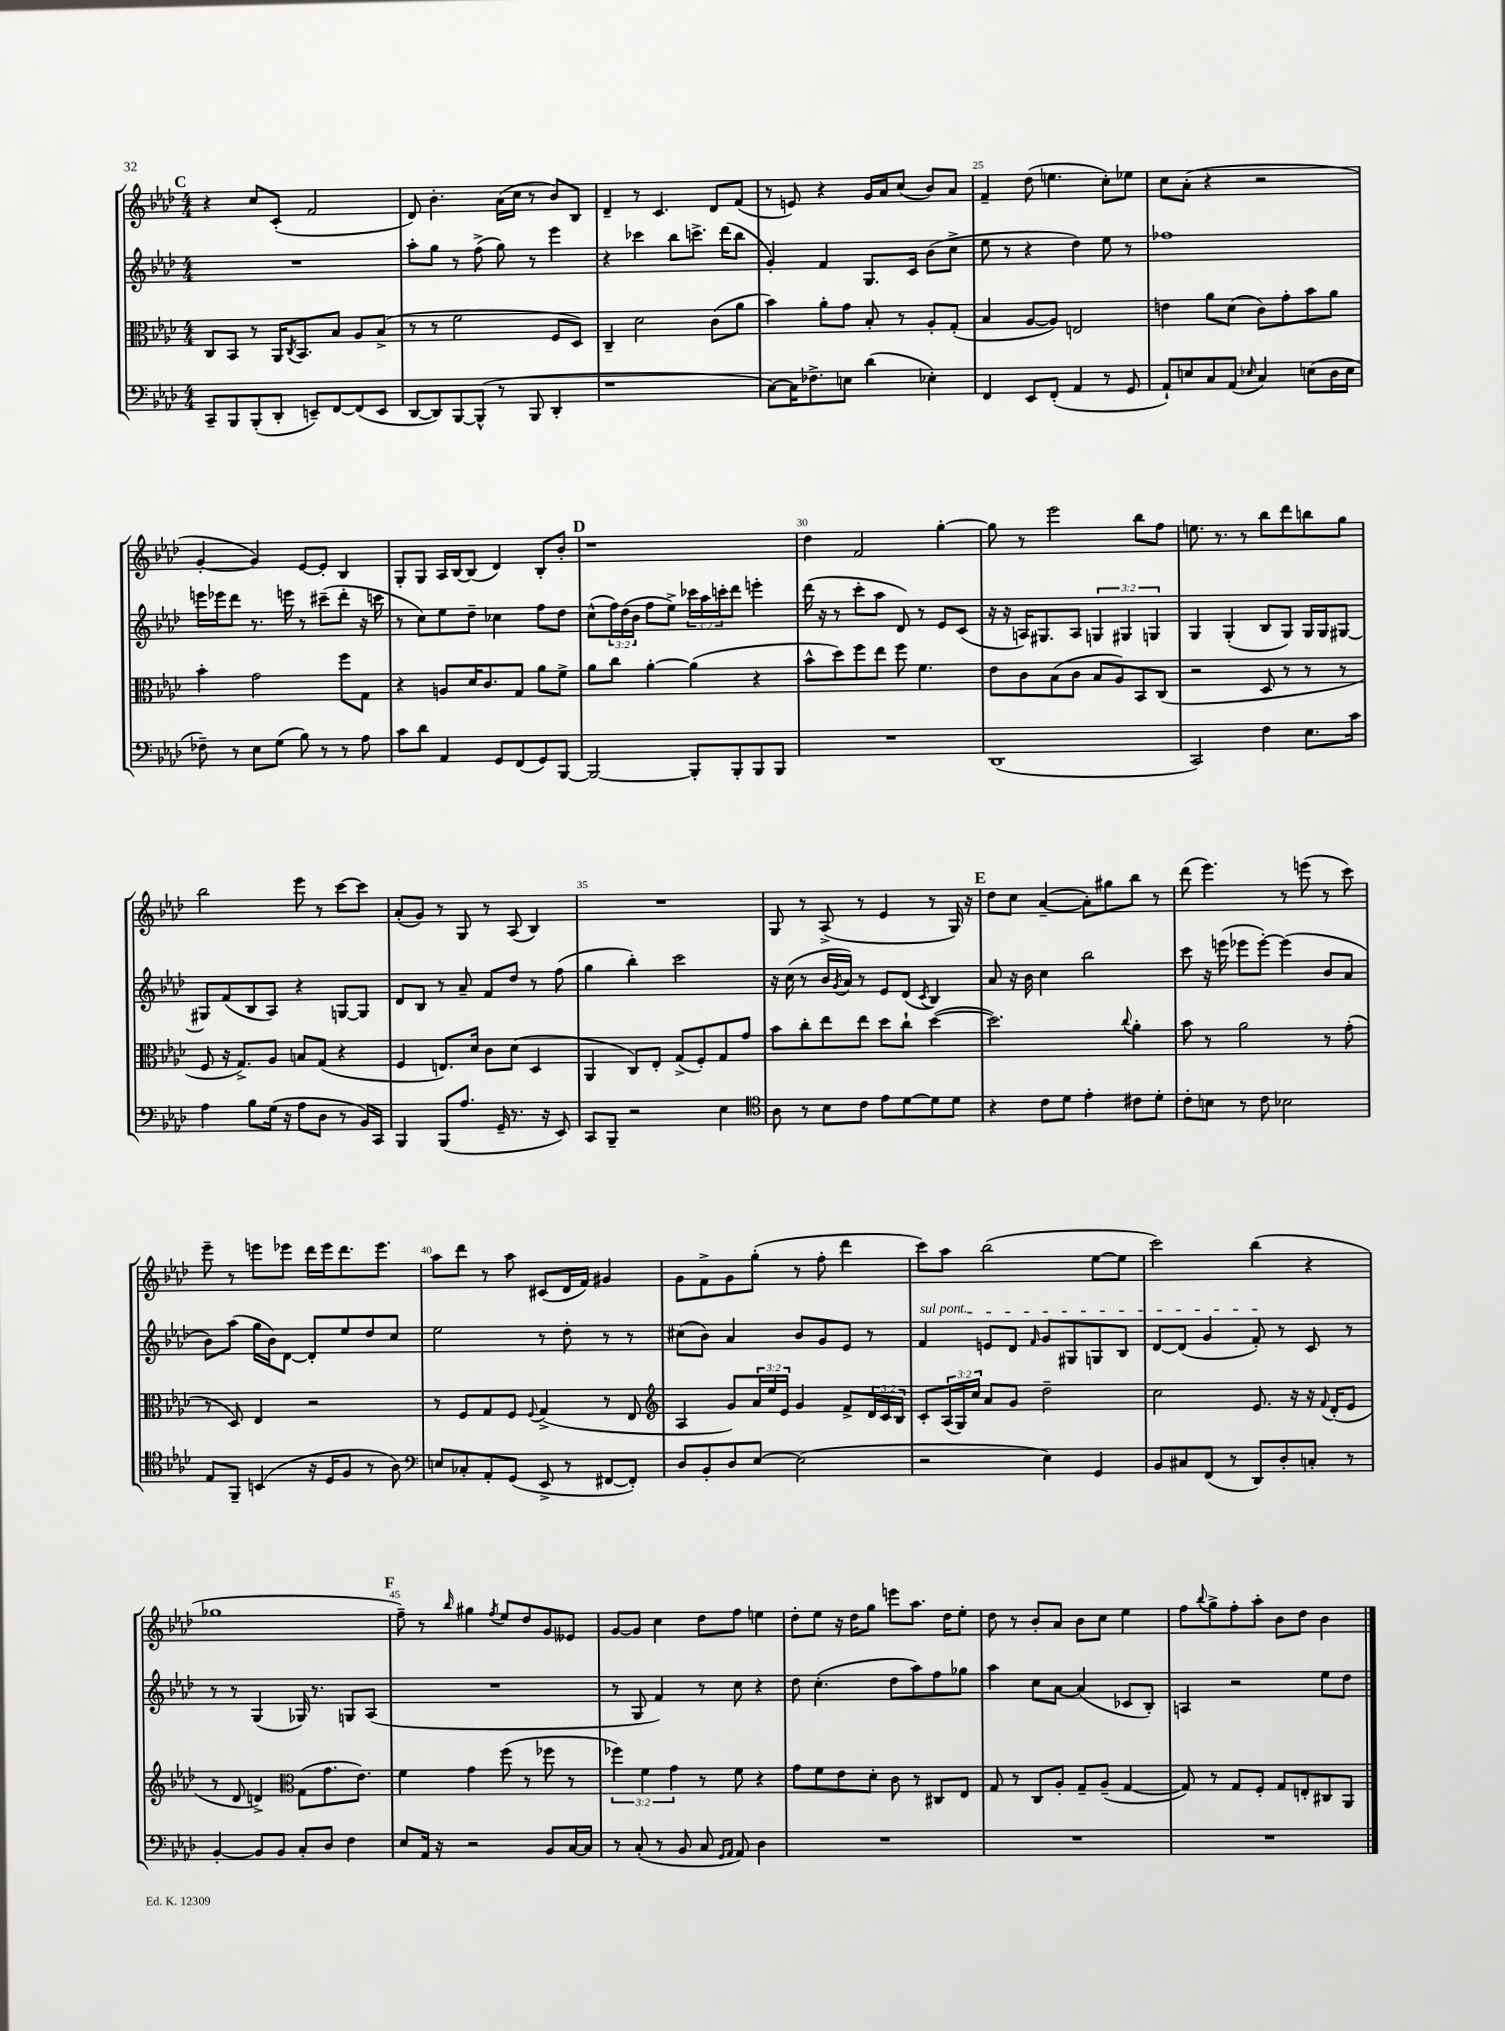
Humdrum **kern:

**kern	**kern	**kern	**kern
*staff4	*staff3	*staff2	*staff1
*clefF4	*clefC3	*clefG2	*clefG2
*k[b-e-a-d-]	*k[b-e-a-d-]	*k[b-e-a-d-]	*k[b-e-a-d-]
*M4/4	*M4/4	*M4/4	*M4/4
8CC~	8C	1r	4r
8BBB-	8BB-	.	.
(8BBB-'	8r	.	8cc
8DD-'	16AA-	.	(8c'
.	8qC	.	.
.	8.BB-	.	.
8EE~)	.	.	2f
[8FF	8B-	.	.
(8FF]	8A-	.	.
8EE	(8B-^	.	.
=	=	=	=
[8DD-	8r	8aa-'	8d-)
8DD-])	8r	8gg	4.b-'
[8BBB-	2f	8r	.
(8BBB-^^]	.	(8ff^	.
8r	.	8gg)	(16a-
.	.	.	16cc
8BBB-	.	8r	8r
4DD-'	8F	4eee-	8b-)
.	8D-)	.	8B-
=	=	=	=
1r	4C~	4r	4d-~
.	2d-	4ccc-	8r
.	.	.	4.c
.	.	8bb-	.
.	.	8.ccc^	.
.	(8c	.	8d-
.	.	(16ddd-	.
.	8a-	8bb-	(8f
=	=	=	=
[8C)	4b-)	4g')	8r
16C]	.	.	8e)
8.F-^	.	.	.
.	8a-'	4f	4r
8E	8g	.	.
(4d-	8B-'	8.G	16g
.	.	.	16a-
.	8r	.	(8cc
.	.	16c	.
4E-')	8A-'	(8b-	8b-)
.	(8G'	8cc^	8a-
=	=	=	=
4FF	4B-	8ee-	4f~
.	.	8r	.
8EE-	[8A-	4r	(8dd-
(8FF'	8A-])	.	4.ee
4AA-	2E	4dd-)	.
8r	.	8ee-	8cc')
8GG	.	8r	8ee-
=	=	=	=
8AA-`)	4e	1ff-	8cc
8E	.	.	(8a-'
8C	8a-	.	4r
(8AA-	(8d-	.	.
16qqE-	.	.	.
4C)	8c)	.	2r
.	8g'	.	.
(8E	8b-	.	.
16D-	8a-	.	.
16E	.	.	.
=	=	=	=
8F-~)	4b-'	16eee	[4g'
.	.	16eee-	.
8r	.	8ddd-	.
8E-	2g	8.r	4g])
(8G	.	.	.
.	.	16eee	.
8B-)	.	8r	[8e-
8r	.	(8ccc#~	8e-']
8r	8ff	8ddd-'	4B-
8A-	8G	16r	.
.	.	16ccc	.
=	=	=	=
8c	4r	8r	8G'
8d-	.	8cc)	8G
4AA-	8A	8ee-	16A-
.	.	.	[16B-
.	16d-	8dd-~	(8B-]
.	8.c	.	.
8GG	.	4cc-	4d-)
(8FF	8G	.	.
8GG)	8a-	8ff	8B-'
[8BBB-	8f^	8dd-	8b-'
=	=	=	=
2BBB-_	8a-	(8cc^^	1r
.	8cc	24ff)	.
.	.	(24dd-	.
.	.	24b-	.
.	[4a-'	8ff	.
.	.	8ee-^)	.
8BBB-']	(4a-]	24ccc-	.
.	.	24aa-	.
.	.	24ccc'	.
8BBB-'	.	8ddd-	.
8BBB-	4r	4eee'	.
8BBB-	.	.	.
=	=	=	=
1r	8b-^^	(16ddd-	4dd-
.	.	16r	.
.	8dd-)	8r	.
.	8ff	8ccc'	2f
.	8ee-	8aa-	.
.	8ff	8d-)	.
.	4.f	8r	.
.	.	8e-	[4gg'
.	.	(8c	.
=	=	=	=
(1DD-	8e-	16r	8gg]
.	.	16r	.
.	8c	16A)	8r
.	.	8.G#	.
.	(8B-	.	2eee-
.	8c	8A	.
.	8B-	6G	.
.	8A-)	.	.
.	.	6G#	.
.	8BB-	.	8bb-
.	.	6G	.
.	(8C	.	8ff
=	=	=	=
2CC)	2r	4G	8.ee
.	.	.	8.r
.	.	(4G'	.
.	.	.	8r
4F	8D-	8B-	8bb-
.	8r	8G)	8ddd-
8.E-	8r	16G	8bb
.	.	16G	.
.	8r	[8G#	8gg
16c	.	.	.
=	=	=	=
4A-	8F	8G#]	2bb-
.	16r	(8f	.
.	8.G^)	.	.
8B-	.	8B-	.
(16G	8A-	8A-)	.
16r	.	.	.
8A-	8B	4r	8eee-
8D-	(8G	.	8r
8r	4r	[8G	[8ccc
16BB-)	.	8G]	8ccc]
16CC	.	.	.
=	=	=	=
4BBB-	4F	8d-	(8a-'
.	.	8B-	8g)
(8BBB-	8.E)	8r	8r
8.A-	.	8a-~	8G
.	16d-	.	.
.	8c	8f	8r
16GG~	.	.	.
8.r	(8d-	8dd-	(8A-
.	4D-	8r	4B-)
16r	.	.	.
8EE-)	.	(8ff	.
=	=	=	=
8CC	4AA-	4gg	1r
8BBB-~	.	.	.
2r	8C)	4bb-')	.
.	8E-'	.	.
.	(8G^	2ccc	.
.	8F')	.	.
4E-	8G	.	.
.	8g	.	.
=	=	=	=
*clefC4	*	*	*
8A-	8b-	16r	8G
.	.	(16cc	.
8r	8cc'	8r	8r
8B-	8ee-	16b-	(8A-^
.	.	8qg	.
.	.	16a-)	.
8c	8ee-	8r	8r
8e-	8dd-	8e-	4e-
[8d-	8cc`	(8d-	.
.	.	8qc	.
8d-]	([4dd-	4B-)	8r
8d-	.	.	16G)
.	.	.	16r
=	=	=	=
4r	2.dd-])	8a-	8dd-
.	.	16r	8cc
.	.	16b-	.
8c	.	4cc	([4a-~
8d-	.	.	.
4e-'	.	2bb-	8a-'])
.	.	.	8gg#
.	8qqcc	.	.
8c#	4a-'	.	8bb-
8d-'	.	.	8r
=	=	=	=
8c'	8b-	8ccc	(8ddd-
8B	8r	16r	4.eee-)
.	.	(16eee	.
8r	2a-	8eee-	.
8c	.	[8eee-')	.
2B-	.	(4eee-]	8r
.	.	.	(8eee
.	8r	8b-	8r
.	(8g'	8a-	8ccc)
=	=	=	=
8E-	8r	8b-)	8eee-~
8FF~	8D-)	(8aa-	8r
(4BB	4E-	16gg	8eee
.	.	16b-)	.
.	.	[8d-	8eee-
16r	2r	8d-']	16ddd-
16D-	.	.	16eee-
8F	.	8ee-	8.ddd-
8r	.	8dd-	.
.	.	.	8.eee-
8A-)	.	8cc	.
=	=	=	=
*clefF4	*	*	*
8E	8r	2ee-	8aa-
8C-'	8F	.	8ddd-
8AA-'	8G	.	8r
(8GG	8F	.	8aa-
.	8qqF	.	.
8EE-^	(4G^	8r	(8c#
8r	.	8dd-'	16d-
.	.	.	16f)
[8FF#	8r	8r	4g#
8FF#'])	8E-	8r	.
=	=	=	=
*	*clefG2	*	*
8D-	4A-	(8cc#	8g
8BB-'	.	8b-)	8f^
8D-	8g)	4a-	8g
[8E-	24a-	.	(8gg'
.	24ee-	.	.
.	24e-	.	.
(2E-]	4g	8b-	8r
.	.	8g	8ff'
.	8f^	8e-	4ddd-
.	24d-	8r	.
.	24c	.	.
.	24B-	.	.
=	=	=	=
2r	8c'	4f	8ccc)
.	(24A-	.	8aa-
.	24G)	.	.
.	24cc	.	.
.	8a-	8e	(2bb-
.	8g	8d-	.
.	.	16qqf	.
4E-)	2dd-~	8g	.
.	.	8G#	.
4GG	.	8G	[8ee-
.	.	8B-	8ee-]
=	=	=	=
8BB-	2cc	[8d-	2ccc)
8C#	.	(8d-]	.
(8FF	.	4g	.
8r	.	.	.
8DD-)	8.e-	8f')	(4bb-
8D-'	.	8r	.
.	16r	.	.
8C'	16r	8c	4r
.	8qqf	.	.
.	(16d-'	.	.
8r	8e-	8r	.
=	=	=	=
[4BB-'	8r	8r	1gg-
.	8d-	8r	.
8BB-]	4d^)	(4G	.
8BB-	.	.	.
*	*clefC3	*	*
8C'	(8G	16G-)	.
.	.	8.r	.
8D-	8.g	.	.
4F	.	8G	.
.	8.e-)	.	.
.	.	(8A-	.
=	=	=	=
8E-	4f	1r	8ff~)
16AA-	.	.	8r
16r	.	.	.
.	.	.	16qqbb-
2r	4g	.	4gg#
.	.	.	8qff
.	(8ff	.	8ee-
.	8r	.	8dd-
8BB-	8ff-	.	8g
[16C	8r	.	8e--
16C]	.	.	.
=	=	=	=
8r	6ff-)	8r	[8g
(8C'	.	8G	8g]
.	6f	.	.
8r	.	4f)	4cc
.	6g	.	.
8BB-	.	.	.
8C	8r	8r	8dd-
16qqGG	.	.	.
16qqAA-	.	.	.
8AA-)	8f	8cc	8ff
4D-	4r	4r	4ee
=	=	=	=
1r	8g	8dd-	8dd-'
.	8f	(4.cc'	8ee-
.	8e-	.	16r
.	.	.	16dd-
.	8d-'	.	8gg
.	8c	8dd-	8eee
.	8r	8aa-)	8.aa-
.	8C#	8ff	.
.	.	.	16dd-
.	8E-	8gg-	8ee-'
=	=	=	=
1r	8G	4aa-	8dd-
.	8r	.	8r
.	8C	8cc	8b-'
.	8A-'	[8a-	8a-
.	8G~	(4a-]	8b-
.	(8A-~	.	8cc
.	[4G	8c-	4ee-
.	.	8B-')	.
=	=	=	=
1r	8G])	4A	8ff
.	.	.	8qqbb-
.	8r	.	8gg^
.	8G	2r	8ff'
.	8F'	.	8aa-'
.	8G	.	8b-
.	8E'	.	8dd-
.	8C#	8ee-	4b-
.	8AA-	8dd-	.
==	==	==	==
*-	*-	*-	*-
